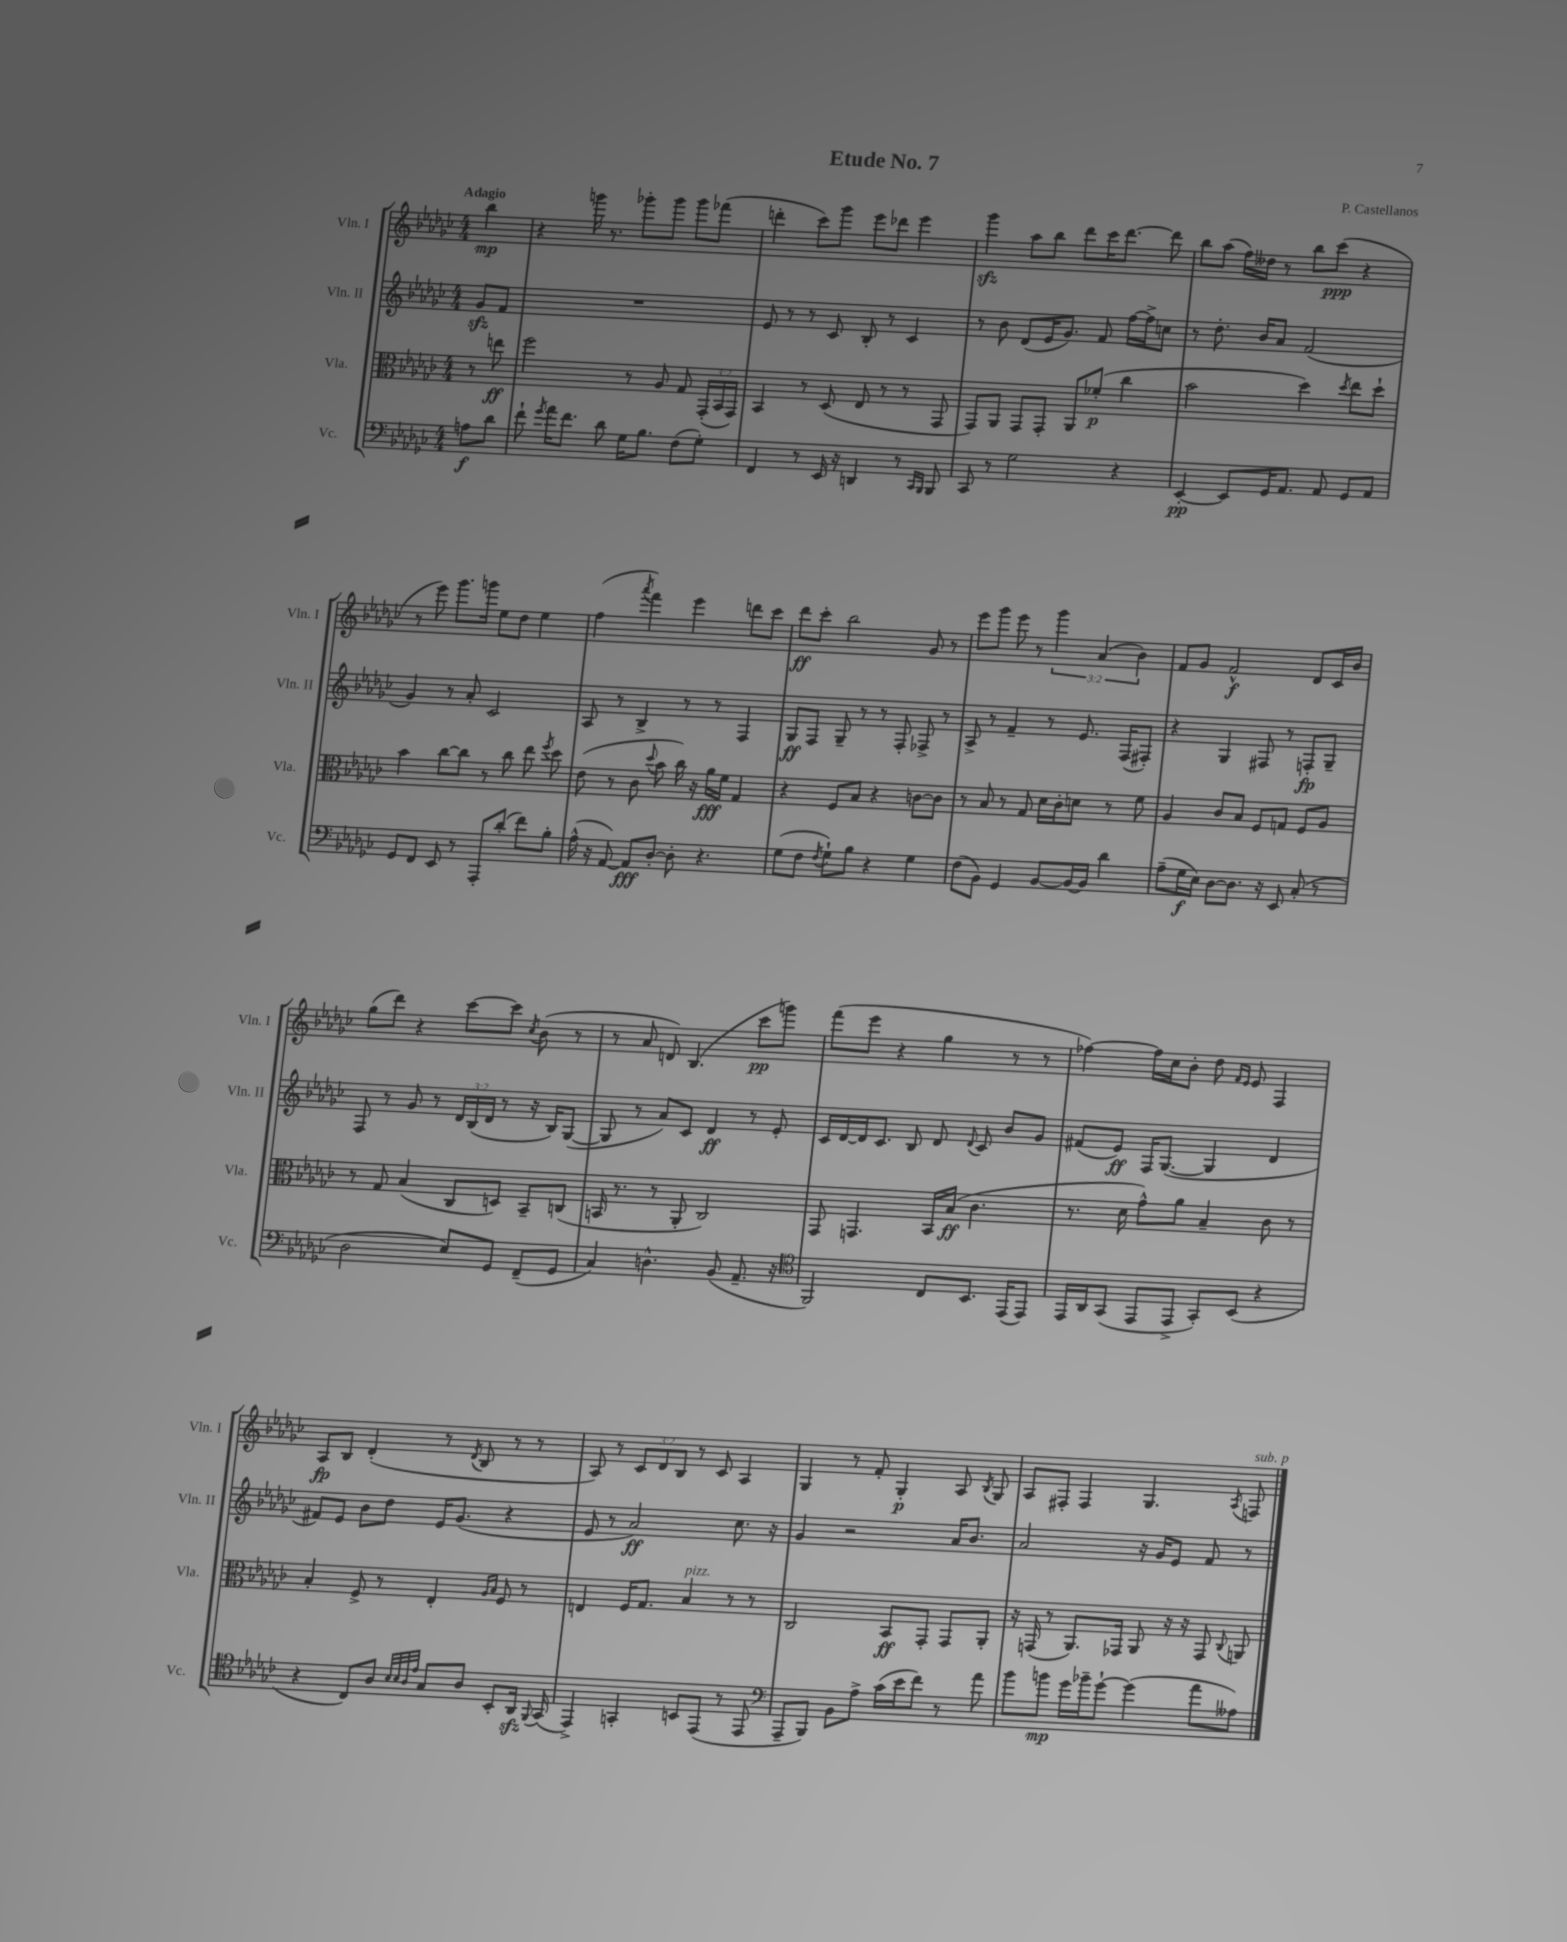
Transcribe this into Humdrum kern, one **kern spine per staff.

**kern	**dynam	**kern	**dynam	**kern	**dynam	**kern	**dynam
*part4	*part4	*part3	*part3	*part2	*part2	*part1	*part1
*staff4	*staff4	*staff3	*staff3	*staff2	*staff2	*staff1	*staff1
*I"Vc.	*	*I"Vla.	*	*I"Vln. II	*	*I"Vln. I	*
*I'Vc.	*	*I'Vla.	*	*I'Vln. II	*	*I'Vln. I	*
*clefF4	*	*clefC3	*	*clefG2	*	*clefG2	*
*k[b-e-a-d-g-c-]	*	*k[b-e-a-d-g-c-]	*	*k[b-e-a-d-g-c-]	*	*k[b-e-a-d-g-c-]	*
*M4/4	*	*M4/4	*	*M4/4	*	*M4/4	*
=	=	=	=	=	=	=	=
!	!	!	!	!	!	!LO:TX:a:B:t=Adagio	!
8An\L	f	8r	.	8g-zz/L	.	4bb-\	mp
8d-\J	.	8een\	ff	8f/J	.	.	.
=1	=1	=1	=1	=1	=1	=1	=1
8f`\	.	2ff\	.	1r	.	4r	.
8qg-/	.	.	.	.	.	.	.
16a-\KL	.	.	.	.	.	.	.
8.f\J	.	.	.	.	.	.	.
.	.	.	.	.	.	16gggn\	.
.	.	.	.	.	.	8.r	.
8d-\	.	.	.	.	.	.	.
16G-\KL	.	8r	.	.	.	8ggg-X'\L	.
8.B-\J	.	.	.	.	.	.	.
.	.	8A-/	.	.	.	8ggg-\J	.
(8F\L	.	8G-/	.	.	.	8ggg-\L	.
8G-'\J)	.	(24GG-'/LL	.	.	.	(8fff-X\J	.
.	.	24BB-/	.	.	.	.	.
.	.	24GG-/JJ)	.	.	.	.	.
=2	=2	=2	=2	=2	=2	=2	=2
4FF/	.	4BB-/	.	8e-/	.	4dddn'\	.
.	.	.	.	8r	.	.	.
8r	.	8r	.	8r	.	8ccc-\L)	.
16EE-/	.	(8D-/	.	8c-/	.	8ggg-\J	.
16r	.	.	.	.	.	.	.
4DDn/	.	8E-/	.	8B-'/	.	8eee-\L	.
.	.	8r	.	8r	.	8ddd-X\J	.
8r	.	8r	.	4c-/	.	4eee-\	.
16qqCC-/LL	.	.	.	.	.	.	.
16qqBBB-/JJ	.	.	.	.	.	.	.
8BBB-/	.	8GG-/	.	.	.	.	.
=3	=3	=3	=3	=3	=3	=3	=3
8CC-/	.	8GG-/L)	.	8r	.	4ggg-zz\	.
8r	.	8AA-/J	.	8b-\	.	.	.
2G-\	.	8GG-/L	.	(8d-/L	.	8aa-\L	.
.	.	8GG-'/J	.	16e-/K	.	8bb-\J	.
.	.	.	.	8.g-/J)	.	.	.
.	.	8AA-/L	.	.	.	8ddd-\L	.
.	.	(8f-X'/J	p	8f/	.	16ccc-\K	.
.	.	.	.	.	.	[8.ddd-\J	.
4r	.	4cc-\	.	[16ff\LL	.	.	.
.	.	.	.	16ff^\J]	.	.	.
.	.	.	.	8ccn\J	.	8ddd-\]	.
=4	=4	=4	=4	=4	=4	=4	=4
[4EE-'/	pp	2b-\	.	8r	.	8bb-\L	.
.	.	.	.	8.dd-'\	.	(8aa-\J	.
8EE-/L]	.	.	.	.	.	16ff\LL)	.
.	.	.	.	16b-/KL	.	16dd--X\JJ	.
16GG-/K	.	.	.	8a-/J	.	8r	.
8.AA-/J	.	.	.	.	.	.	.
.	.	4dd-\)	.	(2f/	.	8bb-\L	.
8AA-/	.	.	.	.	.	(8ccc-\J	ppp
.	.	8qdd-/	.	.	.	.	.
8GG-/L	.	8ee-\L	.	.	.	4r	.
8AA-/J	.	8dd-`\J	.	.	.	.	.
!!LO:LB:g=z
=5	=5	=5	=5	=5	=5	=5	=5
8GG-/L	.	4b-\	.	4g-/)	.	8r	.
8FF/J	.	.	.	.	.	8eee-\)	.
8EE-/	.	[8cc-\L	.	8r	.	8.ggg-\L	.
8r	.	8cc-\J]	.	8a-'/	.	.	.
.	.	.	.	.	.	16gggn\Jk	.
8AAA-'/L	.	8r	.	2c-/	.	8ee-\L	.
(8d-'/J	.	8cc-\	.	.	.	8dd-\J	.
8f\L)	.	8ee-\	.	.	.	4ee-\	.
.	.	8qff/	.	.	.	.	.
8B-'\J	.	8dd-\	.	.	.	.	.
=6	=6	=6	=6	=6	=6	=6	=6
(16A-^^\	.	(8e-\	.	8A-/	.	(4ff\	.
16r	.	.	.	.	.	.	.
[8AA-/)	.	8r	.	8r	.	.	.
.	.	.	.	.	.	8qaaa-/	.
8AA-/L]	fff	8c-\	.	4B-^/	.	4fff\)	.
.	.	8qqdd-/	.	.	.	.	.
[8D-'/J	.	8b-\	.	.	.	.	.
8D-'\]	.	16cc-\)	.	8r	.	4eee-\	.
.	.	16r	.	.	.	.	.
4.r	.	16a-\LL	fff	8r	.	.	.
.	.	16f\JJ	.	.	.	.	.
.	.	4G-/	.	4F/	.	8dddn\L	.
.	.	.	.	.	.	8ccc-\J	.
=7	=7	=7	=7	=7	=7	=7	=7
(8G-\L	.	4r	.	8G-/L	ff	8ddd-\L	ff
8F\J	.	.	.	8F/J	.	8ccc-'\J	.
8qF/	.	.	.	.	.	.	.
8G-`\L)	.	8F/L	.	8G-~/	.	2bb-\	.
8B-\J	.	8B-/J	.	8r	.	.	.
4r	.	4r	.	8r	.	.	.
.	.	.	.	8F'/	.	.	.
4G-\	.	[8cn\L	.	8F-X^/	.	8g-/	.
.	.	8c\J]	.	8r	.	8r	.
=8	=8	=8	=8	=8	=8	=8	=8
(8F\L	.	8r	.	8A-^/	.	8eee-\L	.
8BB-\J)	.	8B-/	.	8r	.	8ggg-\J	.
4GG-/	.	8r	.	4f~/	.	8eee-\	.
.	.	8G-/	.	.	.	8r	.
[8BB-/L	.	16d-\LL	.	8r	.	6ggg-\	.
.	.	16c-'\J	.	.	.	.	.
16BB-/L_	.	8dn\J	.	8.e-/	.	.	.
.	.	.	.	.	.	(6a-/	.
16BB-/JJ]	.	.	.	.	.	.	.
4d-\	.	8r	.	.	.	.	.
.	.	.	.	(16F/KL	.	.	.
.	.	.	.	.	.	6b-\)	.
.	.	8f\	.	8F#X'/J)	.	.	.
=9	=9	=9	=9	=9	=9	=9	=9
(8A-~\L	.	4A-/	.	4r	.	8f/L	.
16G-\L	f	.	.	.	.	8g-/J	.
16E-\JJ)	.	.	.	.	.	.	.
[8D-\L	.	8c-/L	.	4G-/	.	2f^^/	f
8.D-\J]	.	8B-/J	.	.	.	.	.
.	.	8F/L	.	8F#X/	.	.	.
16r	.	.	.	.	.	.	.
8EE-/	.	8Gn/J	.	8r	.	.	.
(8C-'/	.	8F/L	.	8Fn'/L	fp	8d-/L	.
8r	.	8A-/J	.	8G-~/J	.	16c-/L	.
.	.	.	.	.	.	16b-/JJ	.
!!LO:LB:g=z
=10	=10	=10	=10	=10	=10	=10	=10
2D-\	.	8r	.	8F/	.	(8gg-\L	.
.	.	8G-/	.	8r	.	8ddd-\J)	.
.	.	(4B-/	.	8g-/	.	4r	.
.	.	.	.	8r	.	.	.
8E-/L)	.	8C-/L	.	24d-/LL	.	[8ccc-\L	.
.	.	.	.	(24B-/	.	.	.
.	.	.	.	24d-/JJ	.	.	.
8GG-/J	.	8Dn/J)	.	8r	.	8ccc-\J]	.
.	.	.	.	.	.	8qcc-/	.
(8FF~/L	.	8BB-~/L	.	16r	.	(8b-\	.
.	.	.	.	16B-/KL)	.	.	.
8GG-/J	.	(8Cn/J	.	([8G-/J	.	8r	.
=11	=11	=11	=11	=11	=11	=11	=11
4C-/)	.	16BBn/	.	8G-/]	.	8r	.
.	.	8.r	.	.	.	.	.
.	.	.	.	8r	.	8a-/	.
4.Dn^^\	.	8r	.	8a-/L)	.	8dn/)	.
.	.	8AA-'/	.	8c-/J	.	(4.B-/	.
.	.	2C-/)	.	4d-/	ff	.	.
(8BB-/	.	.	.	.	.	.	.
8.AA-~/	.	.	.	8r	.	8ccc-\L	pp
.	.	.	.	8e-'/	.	8gggn\J)	.
16r	.	.	.	.	.	.	.
=12	=12	=12	=12	=12	=12	=12	=12
*clefC4	*	*	*	*	*	*	*
2FF/)	.	8GG-/	.	16c-/LL	.	(8fff\L	.
.	.	.	.	[16d-/	.	.	.
.	.	4.GGn/	.	16d-/J]	.	8eee-\J	.
.	.	.	.	8.c-/J	.	.	.
.	.	.	.	.	.	4r	.
.	.	.	.	8B-/	.	.	.
8C-/L	.	16BB-/LL	.	8d-/	.	4gg-\	.
.	.	(16B-/JJ	ff	.	.	.	.
.	.	.	.	8qqd-/	.	.	.
8.BB-/J	.	4.c-\	.	8c-/	.	.	.
.	.	.	.	8b-/L	.	8r	.
(16EE-/KL	.	.	.	.	.	.	.
8EE-/J)	.	.	.	8g-/J	.	8r	.
=13	=13	=13	=13	=13	=13	=13	=13
16EE-/LL	.	8.r	.	(8f#X/L	.	[4ff-X\)	.
16AA-/J	.	.	.	.	.	.	.
(8GG-/J	.	.	.	8e-/J)	ff	.	.
.	.	16d-\	.	.	.	.	.
8EE-/L	.	8g-^^\L)	.	16F/KL	.	16ff-\LL]	.
.	.	.	.	([8.G-/J	.	16cc-\J	.
8EE-^/J	.	8a-\J	.	.	.	8b-'\J	.
8GG-'/L)	.	4B-~/	.	4G-/]	.	8dd-\	.
.	.	.	.	.	.	16qqf/LL	.
.	.	.	.	.	.	16qqe-/JJ	.
(8BB-/J	.	.	.	.	.	8e-/	.
4r	.	8c-\	.	4d-/	.	4F/	.
.	.	8r	.	.	.	.	.
!!LO:LB:g=z
=14	=14	=14	=14	=14	=14	=14	=14
4r	.	4B-'/	.	8f#X/L)	.	8A-/L	fp
.	.	.	.	8e-/J	.	8B-/J	.
8C-/L)	.	8F^/	.	8b-\L	.	(4d-'/	.
8A-/J	.	8r	.	8dd-\J	.	.	.
32qqB-/LLL	.	.	.	.	.	.	.
32qqB-/	.	.	.	.	.	.	.
32qqA-/	.	.	.	.	.	.	.
32qqe-/JJJ	.	.	.	.	.	.	.
8G-/L	.	4E-'/	.	16e-/KL	.	8r	.
.	.	.	.	(8.g-/J	.	.	.
.	.	.	.	.	.	8qd-/	.
8A-/J	.	.	.	.	.	8B-/	.
.	.	16qqA-/LL	.	.	.	.	.
.	.	16qqB-/JJ	.	.	.	.	.
8BB-'/L	.	8F/	.	4r	.	8r	.
16AA-zz/Jk	.	8r	.	.	.	8r	.
8qqFF/	.	.	.	.	.	.	.
(16GG-/	.	.	.	.	.	.	.
=15	=15	=15	=15	=15	=15	=15	=15
4EE-^/)	.	4En/	.	8e-/	.	8A-/)	.
.	.	.	.	8r	.	8r	.
4GGn'/	.	16F/KL	.	2a-/)	ff	12c-/L	.
.	.	8.G-/J	.	.	.	.	.
.	.	.	.	.	.	12d-/	.
.	.	.	.	.	.	12B-/J	.
!	!	!LO:TX:a:i:t=pizz.	!	!	!	!	!
8BBn/L	.	4B-/	.	.	.	8r	.
(8EE-/J	.	.	.	.	.	8c-/	.
8r	.	8r	.	8.cc-\	.	4A-/	.
8EE-/	.	8r	.	.	.	.	.
.	.	.	.	16r	.	.	.
=16	=16	=16	=16	=16	=16	=16	=16
*clefF4	*	*	*	*	*	*	*
8AAA-~/L	.	2C-/	.	4g-/	.	4G-/	.
8BBB-/J)	.	.	.	.	.	.	.
8BB-\L	.	.	.	2r	.	8r	.
8A-^\J	.	.	.	.	.	8f'/	.
(16c-\LL	.	8BB-/L	ff	.	.	4G-'/	p
16e-\J	.	.	.	.	.	.	.
8f\J)	.	8GG-'/J	.	.	.	.	.
8r	.	8GG-/L	.	16a-/KL	.	8A-/	.
.	.	.	.	8.b-/J	.	.	.
.	.	.	.	.	.	8qB-/	.
8a-\	.	8AA-'/J	.	.	.	8G-/	.
=17	=17	=17	=17	=17	=17	=17	=17
8b-\L	.	16r	.	2a-/	.	8A-/L	.
.	.	(16GGn/	.	.	.	.	.
8bn\J	mp	8r	.	.	.	8F#X'/J	.
16g-\LL	.	8.AA-/L)	.	.	.	4F#/	.
16b-X~\J	.	.	.	.	.	.	.
[8g-`\J	.	.	.	.	.	.	.
.	.	16GG-X/Jk	.	.	.	.	.
(4g-\]	.	8AA-/	.	16r	.	4.G-/	.
.	.	.	.	16g-/KL	.	.	.
.	.	16r	.	8e-/J	.	.	.
.	.	16r	.	.	.	.	.
8a-\L	.	8GG-/	.	8f/	.	.	.
.	.	8qqC-/	.	.	.	8qA-/	.
!	!	!	!	!	!	!LO:TX:a:i:t=sub. p	!
8A--X\J)	.	8AAn/	.	8r	.	8Fn/	.
==	==	==	==	==	==	==	==
*-	*-	*-	*-	*-	*-	*-	*-
